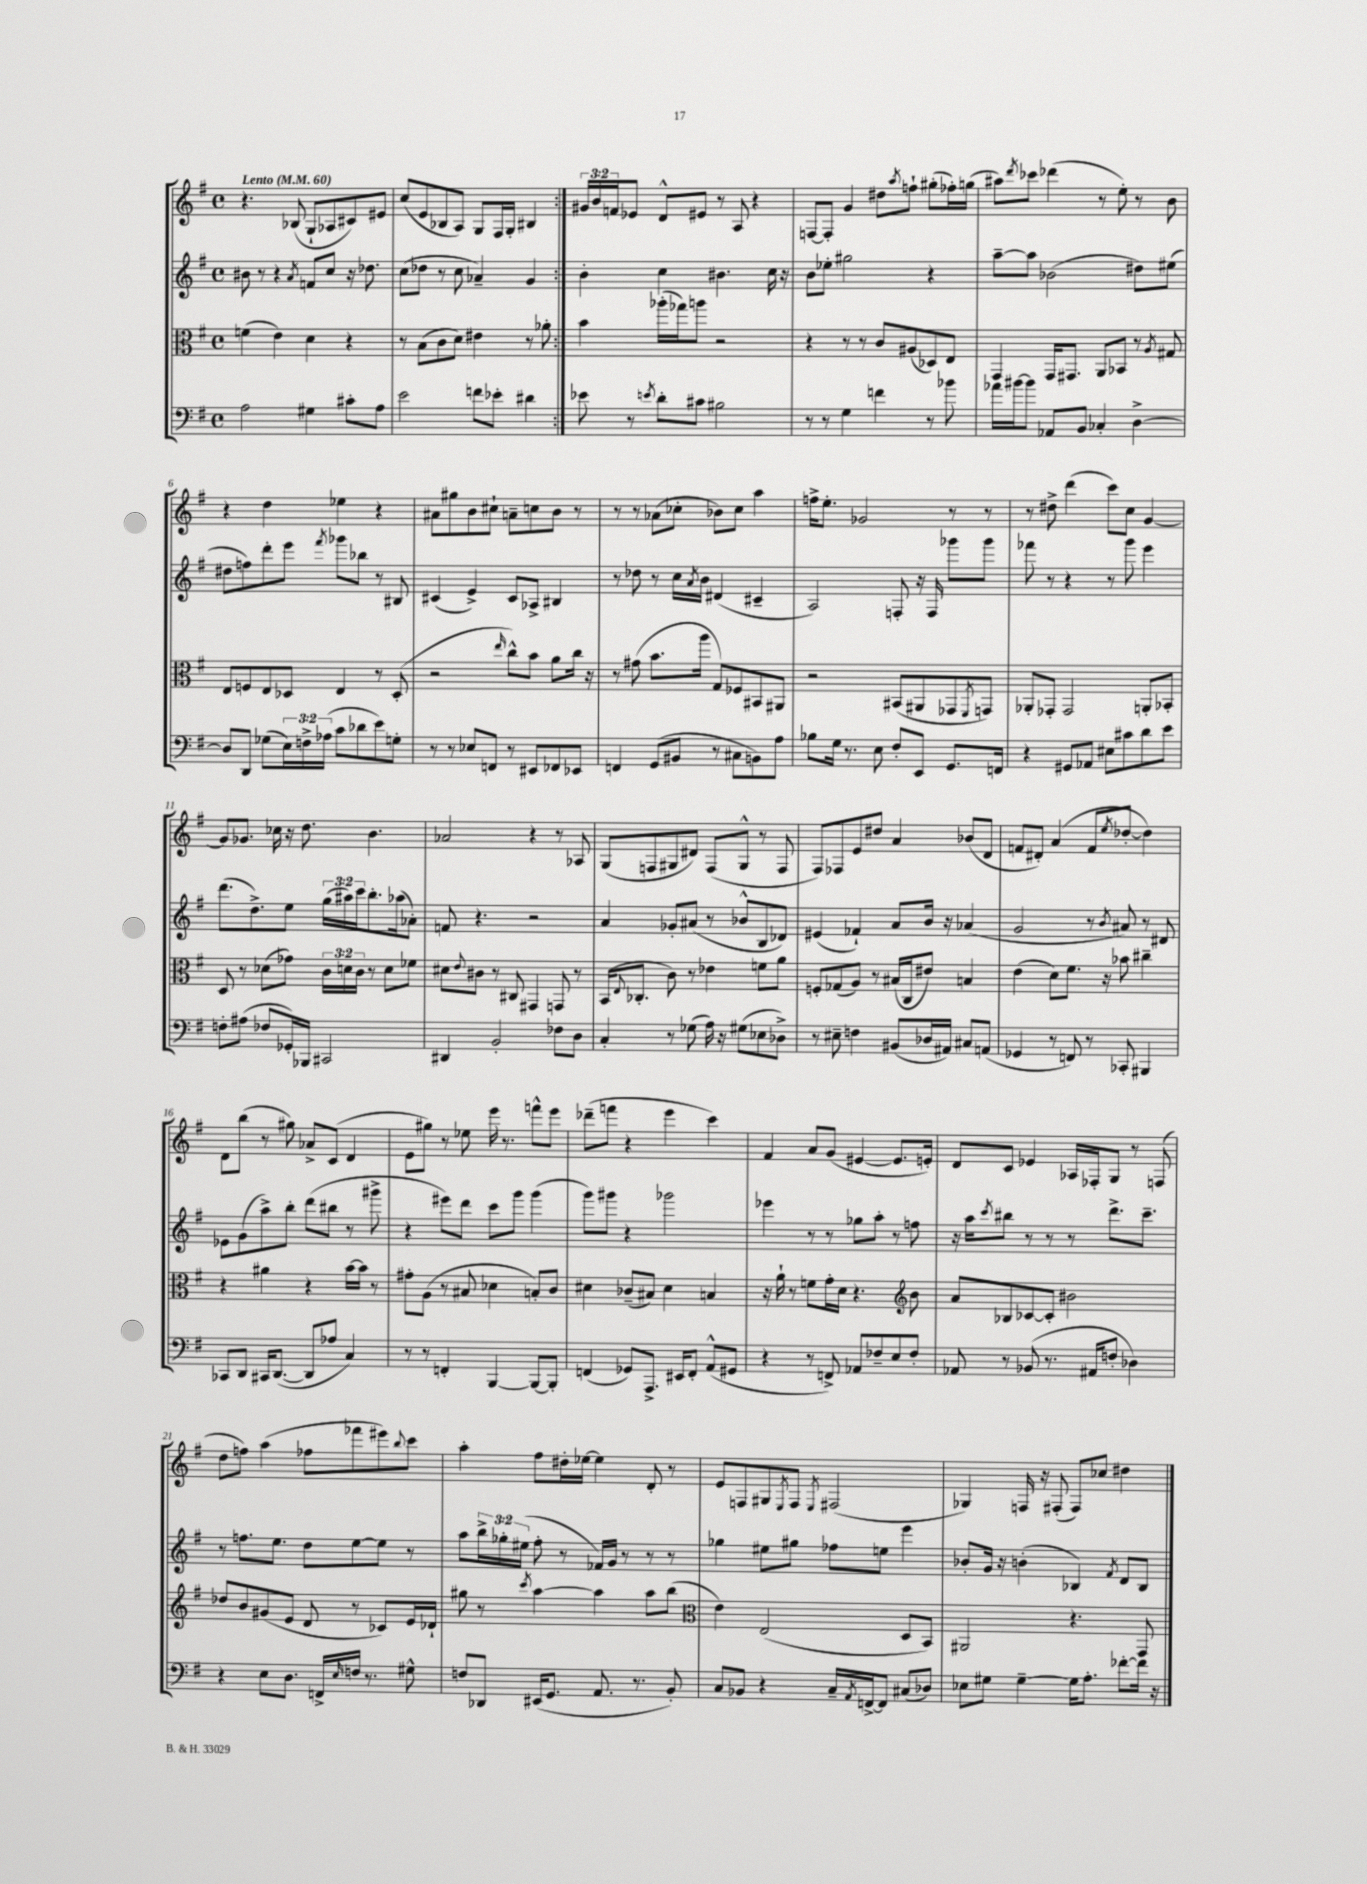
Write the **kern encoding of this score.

**kern	**kern	**kern	**kern
*staff4	*staff3	*staff2	*staff1
*clefF4	*clefC3	*clefG2	*clefG2
*k[f#]	*k[f#]	*k[f#]	*k[f#]
*M4/4	*M4/4	*M4/4	*M4/4
*met(c)	*met(c)	*met(c)	*met(c)
*MM60	*MM60	*MM60	*MM60
2A	(4f	8b#	4.r
.	.	8r	.
.	4e)	4r	.
.	.	.	(8B-
.	.	8qa	.
4G#	4d	8f	8G`
.	.	8cc	8A-
8c#'	4r	16r	8c#)
.	.	8.dd-	.
8A	.	.	8e#
=	=	=	=
2e	8r	(8cc	(8cc
.	(8B	8dd-	8e
.	8c	8r	8B-
.	8d)	8cc	8A)
8f	4e#	4a-~)	8G
8e-'	.	.	16F#
.	.	.	16G'
4d#	8r	4g	4B#
.	8a-'	.	.
=:|!	=:|!	=:|!	=:|!
8e-	4b	4b'	24g#
.	.	.	24b
.	.	.	24f
8r	.	.	8e-
8qe	.	.	.
8d'	(16aa-'	4cc	8d^^
.	16gg-)	.	.
8c#	8aa	.	8e#
2B#	2r	4.b#	8r
.	.	.	8A
.	.	.	4r
.	.	16cc	.
.	.	16r	.
=	=	=	=
8r	4r	8b	[8F
8r	.	8ee-'	8F']
4G	8r	2gg#	4g
.	8r	.	.
4f	8c	.	8dd#
.	.	.	8qaa
.	(8A#	.	8ff`
8r	8D-)	4r	(8gg#'
8b-	8E	.	16ff-')
.	.	.	(16gg
=	=	=	=
16a-	4GG	[8aa~	8aa#)
[16b#	.	.	.
.	.	.	8qddd
8b#]	.	8aa]	8ccc-
8AA-	16GG	(2b-	(4ddd-
.	8.GG#	.	.
8BB	.	.	.
4C-'	8AA	.	8r
.	8BB-	.	8ee')
[4D^	8r	8dd#)	8r
.	8qA	.	.
.	8G#	(8ee#	8b
=	=	=	=
8D]	8E	8dd#	4r
8DD	8F	8ff)	.
(8G-	8E	8ddd'	4dd
24E)	8D-	8eee	.
24F^	.	.	.
(24A-	.	.	.
.	.	8qfff#	.
8c	4E	8ggg-	4ee-
8d-	.	8bb-	.
8e)	8r	8r	4r
8G'	(8D-'	8B#	.
=	=	=	=
8r	2r	(4c#	8a#
8r	.	.	8gg#
8E-	.	4e^)	8b
8FF	.	.	8cc#`
.	16qqee	.	.
8r	8cc^^)	8c#	8a~
8EE#	8b	8A-^	8cc
8FF-	8a	4B#	8b
8EE-	16cc	.	8r
.	16r	.	.
=	=	=	=
4FF	8r	8r	8r
.	(8g#	8dd-	8r
(8GG	8.b	8r	(8a-
8BB#	.	16cc	8cc-'
.	.	8qa	.
.	16aa	16b	.
8r	8G)	(4d#	8b-)
8C#	8F-	.	8cc-
8BB)	8BB#	4c#~	4aa
8A	8AA#	.	.
=	=	=	=
8B-	2r	2A)	16ff^
.	.	.	8.ee'
16G	.	.	.
8.r	.	.	.
.	.	.	2g-
8E	.	.	.
8F#'	(8BB#	8F'	.
8EE	8AA#	16r	.
.	.	16F	.
8.GG	8GG-	8ggg-	8r
.	8qFF#	.	.
.	8GG)	8ggg-	8r
16FF	.	.	.
=	=	=	=
4r	8AA-'	8fff-	8r
.	8GG-'	8r	8dd#^
8GG#	2GG-	4r	(4ddd
8AA-	.	.	.
8E#	.	8r	8ccc)
8c#	.	8ggg	8cc
8d	8AA'	4eee	[4g
8e	8BB-'	.	.
=	=	=	=
8F'	8D	(8.ddd	8g]
(8A#	8r	.	8.g-
.	.	8.dd^)	.
8F-	(8d-	.	.
.	.	.	16cc-
16GG-')	8g-)	8ee	16r
16BBB-	.	.	8.dd
2CC#	24c	(24gg	.
.	24d	24aa#)	.
.	24c	24ccc	.
.	8r	8.bb'	4.b
.	8d	.	.
.	.	(16aa-	.
.	8f-	8a-')	.
=	=	=	=
4DD#	8d#	8f	2a-
.	8qqe	.	.
.	8c#	4.r	.
2BB'	8r	.	.
.	8C#	.	.
.	4GG#	2r	4r
8F-	8GG	.	8r
8D	8r	.	8A-
=	=	=	=
4C'	(16BB	4a	(8G
.	8qqE	.	.
.	8.C-'	.	.
.	.	.	8F
8r	8c)	8g-'	8G#
(8G-	8r	(8a#	8d#)
16A)	4e-	8r	(8F
16r	.	.	.
(8G#	.	8b-^^	8G#^^
8E-	8f	8B	8r
8D-^)	8a	8d-)	8F
=	=	=	=
8r	8F'	(4e#	8F#)
8E#~	(8G-	.	8F-
4F	8A)	4f-`)	8e
.	8r	.	8dd#
(8BB#	(16B#	8a	4a
.	16C	.	.
16D-	8e#)	16b	.
16AA#)	.	16r	.
8C#	4B	(4a-	(8b-
(8AA	.	.	8d
=	=	=	=
4GG-	(4e	2g	8f
.	.	.	8d#')
8r	8d)	.	(4a
8FF)	8.f#	.	.
8r	.	8r	8f
.	16r	.	.
.	.	8qb	8qee
8CC-'	8b-	8a#)	[8dd-'
4BBB#	4cc#~	8r	4dd-])
.	.	8d#	.
=	=	=	=
8CC-	4r	8e-	8d
8DD	.	(8g	(8bb
16CC#	4a#	8aa^)	8r
([8.DD	.	.	.
.	.	8bb'	8gg#)
8DD]	4r	(8ddd	8a-^
8A-	.	8bb#	(8c
4C)	[16b	8r	4d
.	16b]	.	.
.	8r	8ggg#^	.
=	=	=	=
8r	8g#'	4r	8e
8r	(8A	.	8gg#)
4FF'	8r	8eee#)	8r
.	8B#	8ddd	8ee-
[4BBB	4d-	8ccc	16eee
.	.	.	8.r
.	.	8ggg	.
8BBB_	8B')	(4ggg	8fff^^
8BBB']	8c	.	8eee
=	=	=	=
(4FF	4d#	8ggg)	(8ddd-~
.	.	8ggg#	8fff
8GG-)	(8c-~	4r	4r
8.AAA^	8B#)	.	.
.	4d#	2ggg-	4eee
16EE#	.	.	.
8FF'	.	.	.
(8AA^^	4B	.	4ccc)
8GG#	.	.	.
=	=	=	=
4r	16r	4eee-	4f#
.	16a`	.	.
.	8r	.	.
8r	8f	8r	8a
8FF^)	16g'	8r	(8g
.	16d	.	.
8AA-	4.r	8gg-	[4e#
8F-~	.	8aa'	.
8E	.	8r	8.e#]
*	*clefG2	*	*
8F-'	8b	8ff	.
.	.	.	16e')
=	=	=	=
8AA-	8a	16r	8d
.	.	16aa	.
.	.	8qccc	.
8r	8B-	8bb#	8c
(8BB-	[8c-	8r	4e-
8.r	8c-']	8r	.
.	2b#	8r	16A-
16AA#	.	.	16F-'
8F'	.	8.ddd^	8G
4D-)	.	.	8r
.	.	8.ccc~	.
.	.	.	(8F
=	=	=	=
4r	8dd-	8r	8dd
.	8b	8.ff	8ff)
8E	(8g#	.	(4aa
.	.	8.ee	.
8.D	8e	.	.
.	8d	8dd	8ff-
16FF^	.	.	.
16qqE	.	.	.
16F	8r	[8ee	8fff-
8.r	.	.	.
.	8c-)	8ee]	8eee#)
.	.	.	8qqbb
8G#^^	16e	8r	8ccc
.	16d-`	.	.
=	=	=	=
8F	8gg#	8aa	4aa'
8DD-	8r	24bb^	.
.	.	24gg-'	.
.	.	(24ee#	.
.	8qccc	.	.
(16EE#	[4aa	8ff#'	8ff#
8.GG	.	.	.
.	.	8r	16dd#'
.	.	.	[16ee-
8.AA	4aa]	16f-)	4ee-]
.	.	16g	.
.	.	8r	.
8.r	.	.	.
.	8aa	8r	8d'
8BB')	(8bb	8r	8r
=	=	=	=
*	*clefC3	*	*
8C	4e)	4gg-	8e
8BB-	.	.	8F
4r	(2E	8ee#	8G#
.	.	.	8qE
.	.	8gg#	8F
.	.	.	8qE
16C~	.	8ff-	(2F#
8qAA	.	.	.
[16FF^	.	.	.
8FF]	.	8ee	.
(8C#	8D	4eee	.
8D-)	8BB)	.	.
=	=	=	=
8E-	2AA#	8b-'	4G-)
8G#	.	16g	.
.	.	16r	.
[4G#~	.	(4b'	16F
.	.	.	16r
.	.	.	(8F#'
16G#]	4.r	4B-)	8F#)
8.A'	.	.	.
.	.	.	8cc-
.	.	8qf#	.
[8f-'	.	8d	4dd#
16f-]	8GG	8B-	.
16r	.	.	.
==	==	==	==
*-	*-	*-	*-
